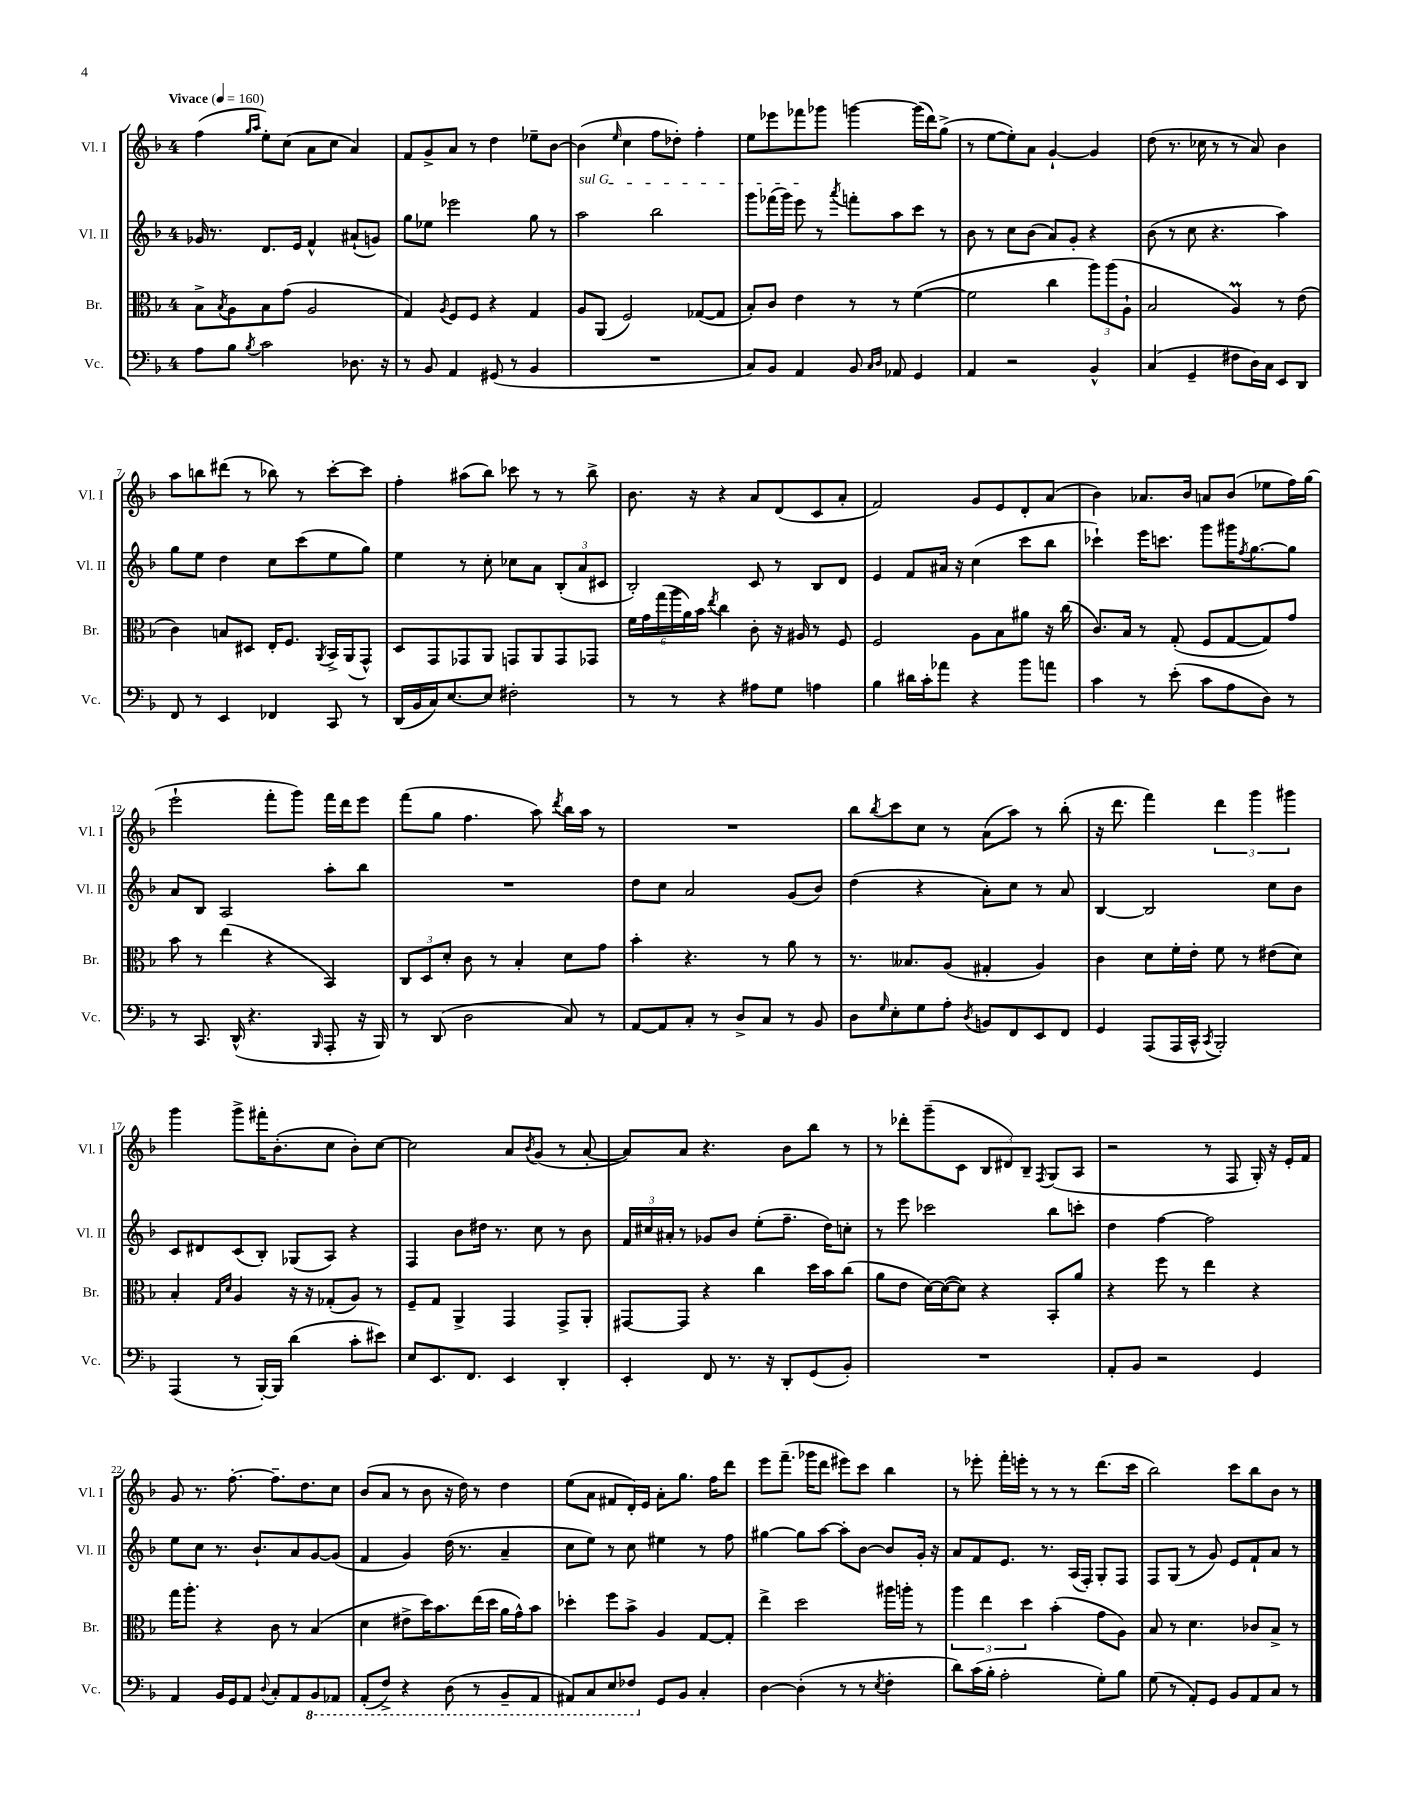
<<
\new StaffGroup <<
\new Staff = "s0" \with { instrumentName = "Vl. I" shortInstrumentName = "Vl. I" } {
    \clef treble \key f \major \once \override Staff.TimeSignature.style = #'single-digit \time 4/4 \tempo "Vivace" 4 = 160
    f''4( \grace { g''16 a''16 } e''8-.) c''8( a'8 c''8 a'4) |
    f'8 g'8-> a'8 r8 d''4 ees''8-- bes'8~ |
    bes'4( \grace { e''16 } c''4 f''8 des''8-.) f''4-. |
    e''8 ees'''8 fes'''8 ges'''8 g'''4~ g'''16( d'''16) g''8->( |
    r8 e''8~ e''8-.) a'8 g'4~-! g'4 |
    d''8( r8. ces''16 r8 r8 a'8) bes'4 |
    a''8 b''8 dis'''8( r8 bes''8) r8 c'''8~-. c'''8 |
    f''4-. ais''8( bes''8) ces'''8 r8 r8 bes''8-> |
    bes'8. r16 r4 a'8 d'8( c'8 a'8-. |
    f'2) g'8 e'8 d'8-. a'8( |
    bes'4) aes'8. bes'16 a'8 bes'8( ees''8 f''16) g''16( |
    e'''2-! f'''8-. g'''8) f'''16 d'''16 e'''8 |
    f'''8( g''8 f''4. a''8) \acciaccatura { d'''8 } bes''16 a''16 r8 |
    R1 |
    bes''8 \acciaccatura { bes''8 } c'''8 c''8 r8 a'8( a''8) r8 bes''8-.( |
    r16 d'''8. f'''4) \tuplet 3/2 { d'''4 g'''4 gis'''4 } |
    g'''4 g'''8-> fis'''16-. bes'8.-.( c''8 bes'8-.) c''8~ |
    c''2 a'8 \acciaccatura { bes'8 } g'8( r8 a'8~-. |
    a'8) a'8 r4. bes'8 bes''8 r8 |
    r8 des'''8-. g'''8--( c'8 \tuplet 3/2 { bes8 dis'8) bes8-- } \acciaccatura { f8 } g8( a8 |
    r2 r8 f8 g16-.) r16 e'16-. f'16 |
    g'8 r8. f''8.~-. f''8.-- d''8. c''8 |
    bes'8( a'8 r8 bes'8 r16 d''16) r8 d''4 |
    e''8( a'8 fis'8 d'16-.) e'16 a'8-. g''8. f''16 d'''8 |
    e'''8 f'''8.--( ges'''16 d'''8 eis'''8) c'''8 bes''4 |
    r8 ees'''8-. f'''16-. e'''16-. r8 r8 r8 d'''8.( c'''16 |
    bes''2) c'''8 bes''8 bes'8 r8 \bar "|." |
}
\new Staff = "s1" \with { instrumentName = "Vl. II" shortInstrumentName = "Vl. II" } {
    \clef treble \key f \major \once \override Staff.TimeSignature.style = #'single-digit \time 4/4
    ges'16 r8. d'8. e'16 f'4-^ ais'8-!( g'8) |
    g''8 ees''8 ees'''2 g''8 r8 |
    \once \override TextSpanner.bound-details.left.text = \markup { \italic "sul G" } a''2\startTextSpan bes''2 |
    g'''8 fes'''16( g'''16) e'''8\stopTextSpan r8 \acciaccatura { a'''8 } f'''8-. a''8 c'''8 r8 |
    bes'8 r8 c''8 bes'8( a'8) g'8-. r4 |
    bes'8( r8 c''8 r4. a''4) |
    g''8 e''8 d''4 c''8 c'''8( e''8 g''8) |
    e''4 r8 c''8-. ces''8 a'8 \tuplet 3/2 { bes8-.( a'8 cis'8 } |
    bes2-.) c'8 r8 bes8 d'8 |
    e'4 f'8 ais'16 r16 c''4( c'''8 bes''8 |
    ces'''4-!) e'''16 c'''8. g'''8 gis'''16 \acciaccatura { f''8 } g''8.~ g''8 |
    a'8 bes8 a2 a''8-. bes''8 |
    R1 |
    d''8 c''8 a'2 g'8( bes'8) |
    d''4( r4 a'8-.) c''8 r8 a'8 |
    bes4~ bes2 c''8 bes'8 |
    c'8 dis'8 c'8( bes8-.) ges8( a8) r4 |
    f4 bes'8 dis''16 r8. c''8 r8 bes'8 |
    \tuplet 3/2 { f'16 cis''16 ais'16-. } r8 ges'8 bes'8 e''8-.( f''8.-- d''16) c''8-. |
    r8 e'''8 ces'''2 bes''8 c'''8-. |
    d''4 f''4~ f''2 |
    e''8 c''8 r8. bes'8.-! a'8 g'8~ g'8( |
    f'4 g'4) d''16( r8. a'4-- |
    c''8 e''8) r8 c''8 eis''4 r8 f''8 |
    gis''4~ gis''8 a''8~ a''8-. bes'8~ bes'8 g'16-. r16 |
    a'8 f'8 e'8. r8. a16( f16-.) g8-. f8 |
    f8 g8( r8 g'8) e'8 f'8-! a'8 r8 \bar "|." |
}
\new Staff = "s2" \with { instrumentName = "Br." shortInstrumentName = "Br." } {
    \clef alto \key f \major \once \override Staff.TimeSignature.style = #'single-digit \time 4/4
    bes8-> \acciaccatura { bes8 } a8 bes8 g'8( a2 |
    g4) \acciaccatura { a8 } f8 f8 r4 g4 |
    a8 a,8( f2) ges8~( ges8 |
    bes8-.) c'8 e'4 r8 r8 f'4~( |
    f'2 c''4 \tuplet 3/2 { a''8) a''8( a8-! } |
    bes2 a4\prall) r8 e'8( |
    c'4) b8 dis8 e16-. f8. \acciaccatura { a,8 } bes,16-> a,16( g,8-^) |
    d8 g,8 ges,8 a,8 g,8 a,8 g,8 ges,8 |
    \tuplet 6/4 { f'16 g'16 g''16( a''16 a'16) bes'16 } \acciaccatura { e''8 } c''4 c'8-. r16 ais16 r8 f8 |
    f2 a8 bes8 ais'8 r16 c''16( |
    c'8.) bes16 r8 g8-.( f8 g8~ g8) g'8 |
    bes'8 r8 e''4( r4 bes,4) |
    \tuplet 3/2 { c8 d8 d'8-. } c'8 r8 bes4-. d'8 g'8 |
    bes'4-. r4. r8 a'8 r8 |
    r8. beses8. a8( gis4-. a4) |
    c'4 d'8 f'16-. e'16-. f'8 r8 eis'8( d'8) |
    bes4-. \grace { g16 d'16 } a4 r16 r16 ges8-.( a8) r8 |
    f8-- g8 a,4-> g,4 g,8-> a,8-. |
    gis,8~ gis,8 r4 c''4 d''16 bes'16 c''8( |
    a'8 e'8 d'16~) d'16~( d'8) r4 bes,8-. a'8 |
    r4 f''8 r8 e''4 r4 |
    g''16 a''8.-. r4 c'8 r8 bes4( |
    d'4 eis'8-> d''16) bes'8. e''16( d''16 a'16 g'16-^) bes'8 |
    des''4-. f''8 bes'8-> a4 g8~ g8-. |
    e''4-> d''2 ais''16 a''16-. r8 |
    \tuplet 3/2 { a''4 e''4 d''4 } bes'4-.( g'8 a8) |
    bes8 r8 d'4. ces'8 bes8-> r8 \bar "|." |
}
\new Staff = "s3" \with { instrumentName = "Vc." shortInstrumentName = "Vc." } {
    \clef bass \key f \major \once \override Staff.TimeSignature.style = #'single-digit \time 4/4
    a8 bes8 \acciaccatura { bes8 } c'2 des8. r16 |
    r8 bes,8 a,4 gis,8( r8 bes,4 |
    R1 |
    c8) bes,8 a,4 bes,8 \grace { c16 d16 } aes,8 g,4 |
    a,4 r2 bes,4-^ |
    c4( g,4-- fis8 d16) c16 e,8 d,8 |
    f,8 r8 e,4 fes,4 c,8 r8 |
    d,16( bes,16 c16) e8.~ e8 fis2-. |
    r8 r8 r4 ais8 g8 a4 |
    bes4 dis'16 c'16-. aes'8 r4 bes'8 a'8 |
    c'4 r8 e'8-.( c'8 a8 d8) r8 |
    r8 c,8. d,16-^( r4. \grace { bes,,16 } a,,8-. r16 bes,,16) |
    r8 d,8( d2 c8) r8 |
    a,8~ a,8 c8-. r8 d8-> c8 r8 bes,8 |
    d8 \grace { g16 } e8-. g8 a8-. \acciaccatura { d8 } b,8 f,8 e,8 f,8 |
    g,4 a,,8( a,,16 c,16-^ \acciaccatura { c,8 } bes,,2-.) |
    a,,4( r8 bes,,16~-.) bes,,16 d'4( c'8-. eis'8) |
    e8 e,8. f,8. e,4 d,4-. |
    e,4-. f,8 r8. r16 d,8-. g,8( bes,8-.) |
    R1 |
    a,8-. bes,8 r2 g,4 |
    a,4 bes,16 g,16 a,8 \appoggiatura { d8 } c8-. a,8 \ottava #-1 bes,,8 aes,,8 |
    a,,8-.( f,8->) r4 d,8( r8 bes,,8-- a,,8 |
    ais,,8) c,8 e,8 fes,8 \ottava #0 g,8 bes,8 c4-. |
    d4~ d4-.( r8 r8 \acciaccatura { e8 } f4-. |
    d'8) c'16( bes16-. a2-. g8-.) bes8 |
    g8( r8 a,8-.) g,8 bes,8 a,8 c8 r8 \bar "|." |
}
>>
>>
